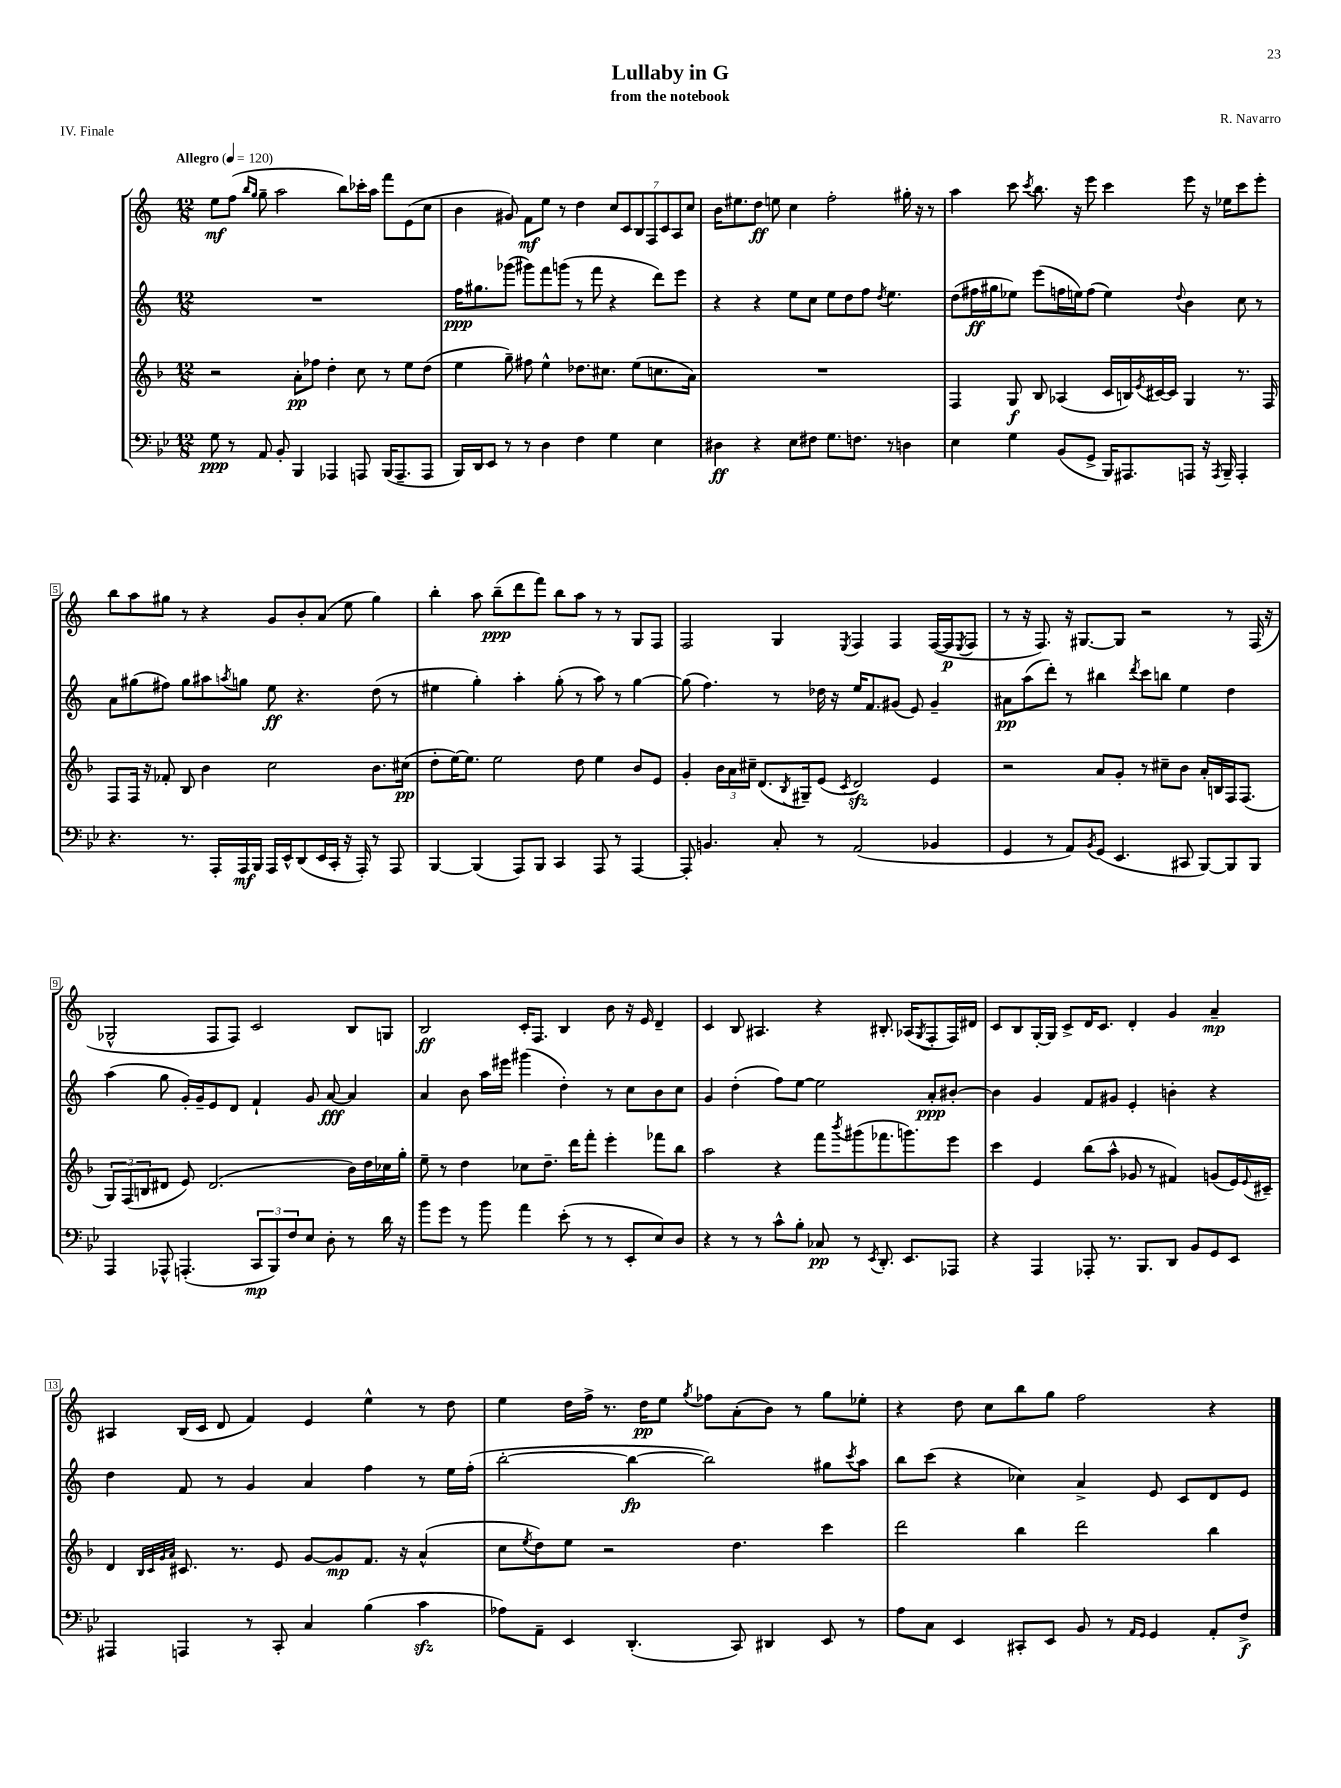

**kern	**kern	**kern	**kern
*staff4	*staff3	*staff2	*staff1
*clefF4	*clefG2	*clefG2	*clefG2
*k[b-e-]	*k[b-]	*k[]	*k[]
*M12/8	*M12/8	*M12/8	*M12/8
*MM120	*MM120	*MM120	*MM120
8G\	2r	1.r	8ee\L
8r	.	.	(8ff\J
.	.	.	16qqbb/LL
.	.	.	16qqgg/JJ
8AA/	.	.	8gg~\
8BB-'/	.	.	2aa\
4BBB-/	8a'\L	.	.
.	8ff-\J	.	.
4AAA-/	4dd'\	.	.
.	.	.	8bb\L)
8AAA/	8cc\	.	16ccc-'\L
.	.	.	16aa\JJ
(16BBB-/LK	8r	.	8fff\L
8.AAA~/	.	.	.
.	8ee\L	.	(8e\
8AAA/J	(8dd\J	.	8cc\J
=	=	=	=
16BBB-/LL)	4ee\	16ff\LK	4b\
16DD/J	.	8.gg#\	.
8EE-/J	.	.	.
8r	8gg~\)	(8ggg-\J	8g#/)
8r	8ff#\	8ggg#\L)	8f\L
4D\	4ee^^\	8fff\	8ee\J
.	.	(8ggg\J	8r
4F\	8.dd-\L	8r	4dd\
.	.	8fff\	.
.	8.cc#\J	.	.
4G\	.	4r	14cc/L
.	.	.	14c/
.	(8ee\L	.	.
.	.	.	14B/
.	.	.	14F/
4E-\	8.cc\	8ddd\L)	.
.	.	.	14c/
.	.	.	14A/
.	.	8eee\J	.
.	.	.	14cc/J
.	16a\Jk)	.	.
=	=	=	=
4D#\	1.r	4r	16b\LK
.	.	.	8.ee#\
4r	.	4r	8dd\J
.	.	.	8ee\
8E-\L	.	8ee\L	4cc\
8F#\J	.	8cc\J	.
8.G\L	.	8ee\L	2ff'\
.	.	8dd\	.
8.F\J	.	.	.
.	.	8ff\J	.
.	.	8qdd/	.
8r	.	4.ee\	.
4D\	.	.	16gg#'\
.	.	.	16r
.	.	.	8r
=	=	=	=
4E-\	4F/	(8dd\L	4aa\
.	.	16ff#\L	.
.	.	16gg#\J	.
4G\	8G/	8ee-\J)	8ccc\
.	.	.	8qccc/
.	8B-/	(8eee\L	8.bb\
(8BB-/L	(4A-/	16ff\L	.
.	.	16ee\J)	16r
8GG^/J	.	(8ff\J	8eee\
16BBB-/LK)	16c/LL	4ee\)	4ccc\
8.AAA#/	16B/)	.	.
.	8qe/	.	.
.	[16c#/	.	.
.	16c#/]JJ	.	.
.	.	8qqdd/	.
8AAA/J	4G/	4b\	8eee\
16r	.	.	16r
8qAAA/	.	.	.
16BBB-~/	.	.	16ee-\LK
4AAA'/	8.r	8cc\	8ccc\
.	.	8r	8eee'\J
.	16F/	.	.
=	=	=	=
4.r	8F/L	8a\L	8bb\L
.	16F/Jk	(8gg#\	8aa\
.	16r	.	.
.	8f-'/	8ff#\J)	8gg#\J
8.r	8B-/	8gg#\L	8r
.	4b-\	8aa#\	4r
16AAA'/LL	.	.	.
.	.	8qaa/	.
16AAA/	.	8gg\J	.
16BBB-/JJ	.	.	.
16AAA/LL	2cc\	8ee\	8g/L
16EE-^^/J	.	.	.
(8DD/	.	4.r	8b'/
16EE-/L	.	.	(8a/J
16CC'/JJ	.	.	.
16r	.	.	8ee\
16AAA'/)	.	.	.
8r	8.b-\L	(8dd\	4gg#\)
8AAA/	.	8r	.
.	(16cc#\Jk	.	.
=	=	=	=
[4BBB-/	8dd'\L	4ee#\	4bb'\
.	[16ee\K)	.	.
.	8.ee\]J	.	.
(4BBB-/]	.	4gg'\)	8aa\
.	2ee\	.	(8bb~\L
8AAA/L)	.	4aa'\	8ddd\
8BBB-/J	.	.	8fff\J)
4CC/	.	(8gg'\	8bb\L
.	8dd\	8r	8aa\J
8AAA/	4ee\	8aa\)	8r
8r	.	8r	8r
[4AAA/	8b-/L	[4gg\	8G/L
.	8e/J	.	8F/J
=	=	=	=
8AAA'/]	4g'/	(8gg\]	2F/
4.BB/	.	4.ff\)	.
.	24b-\LL	.	.
.	24a\	.	.
.	24cc#~\JJ	.	.
.	(8.d/L	.	.
8C'/	.	8r	4G/
.	8qB-/	.	.
.	16G#~/k)	.	.
8r	(8e/J	16dd-\	.
.	.	16r	.
.	8qc/	.	8qE/
(2AA/	2d/)	16ee/LK	4F/
.	.	8.f/	.
.	.	(8g#/J	4F/
.	.	8e/)	.
4BB-/	4e/	4g#~/	([16F/LL
.	.	.	16F/]J
.	.	.	8qE/
.	.	.	8F/J
=	=	=	=
4GG/	2r	8a#\L	8r
.	.	(8aa\	16r
.	.	.	8.F/)
8r	.	8ddd'\J)	.
8AA/L)	.	8r	16r
.	.	.	[8.G#/L
8qBB-/	.	.	.
(8GG/J	8a/L	4bb#\	.
4.EE-/	8g'/J	.	8G#/]J
.	.	8qddd/	.
.	8r	8ccc\L	2r
.	8cc#~\L	8bb\J	.
8CC#/	8b-\J	4ee\	.
[8BBB-/L)	16a'/LL	.	.
.	16B/	.	.
8BBB-/]	16F/J	4dd\	8r
.	(8.F/J	.	.
8BBB-/J	.	.	(16F/
.	.	.	16r
=	=	=	=
4AAA/	12G/L)	(4aa\	2G-^^/
.	(12F/	.	.
.	12B/	.	.
8AAA-^^/	8d#/J	8gg\	.
(4.AAA'/	8e/)	16g'/LL)	.
.	.	16g~/J	.
.	(2.d#/	8e/	8F/L
.	.	8d/J	8F/J)
12CC/L	.	4f`/	2c/
12BBB-/)	.	.	.
12F/	.	.	.
8E-/J	.	8g/	.
8D'\	.	[8a/	.
8r	16b-\LL)	4a/]	8B/L
.	16dd\	.	.
16d\	16cc-\	.	8G/J
16r	16gg'\JJ	.	.
=	=	=	=
8b-\L	8ee~\	4a/	2B/
8g\J	8r	.	.
8r	4dd\	8b\	.
8b-\	.	16aa\LL	.
.	.	16eee#\JJ	.
4a\	8cc-\L	(4ggg#\	16c'/LK
.	.	.	8.F/J
.	8.dd~\J	.	.
(8e-'\	.	4dd'\)	4B/
.	16ddd\LK	.	.
8r	8fff'\J	.	.
8r	4eee'\	8r	8b\
8EE-'/L	.	8cc\L	16r
.	.	.	16e/
8E-/)	8fff-\L	8b\	4d~/
8D/J	8bb-\J	8cc\J	.
=	=	=	=
4r	2aa\	4g/	4c/
8r	.	(4dd'\	8B/
8r	.	.	4.A#/
8c^^\L	4r	8ff\L)	.
8B-'\J	.	[8ee\J	.
8C-/	8fff\L	2ee\]	4r
.	8qbbb-/	.	.
8r	(8ggg#\	.	.
8qEE-/	.	.	.
8.DD'/	8.fff-\	.	8.B#'/
8.EE-/L	8.ggg\)	.	(16A-/LK
.	.	.	8qG/
.	.	8a'/L	8F'/
8AAA-/J	8eee\J	[8b#'/J	16F/L)
.	.	.	16d#/JJ
=	=	=	=
4r	4ccc\	4b#\]	8c/L
.	.	.	8B/
4AAA/	4e/	4g/	[16G'/L
.	.	.	16G/]JJ
.	.	.	8c^/L
8AAA-'/	(8bb-\L	8f/L	16d/K
.	.	.	8.c/J
8.r	8aa^^\J	8g#/J	.
.	8g-/	4e'/	4d'/
8.BBB-/L	.	.	.
.	8r	.	.
8DD/J	4f#/)	4b'\	4g/
8BB-/L	.	.	.
8GG/	(8g/L	4r	4a~/
8EE-/J	16e/L)	.	.
.	8qqe/	.	.
.	16c#~/JJ	.	.
=	=	=	=
4AAA#/	4d/	4dd\	4A#/
.	32qqB-/LLL	.	.
.	32qqc/	.	.
.	32qqg/	.	.
.	32qqa/JJJ	.	.
4AAA/	8.c#/	8f/	(16B/LL
.	.	.	16c/JJ
.	.	8r	8d/
.	8.r	.	.
8r	.	4g/	4f/)
8CC'/	8e/	.	.
4C/	[8g/L	4a/	4e/
.	8g/]	.	.
(4B-\	8.f/J	4ff\	4ee^^\
.	16r	.	.
4c\	(4a^^/	8r	8r
.	.	16ee\LL	8dd\
.	.	(16ff'\JJ	.
=	=	=	=
8A-\L)	8cc\L	[2bb'\	4ee\
.	8qee/	.	.
8AA~\J	8dd\)	.	.
4EE-/	8ee\J	.	16dd\LL
.	.	.	16ff^\JJ
.	2r	.	8.r
(4.DD'/	.	4bb\_	.
.	.	.	16dd\LK
.	.	.	8ee\J
.	.	.	8qgg/
.	.	2bb\])	8ff-\L
8CC/)	4.dd\	.	(8a'\
4DD#/	.	.	8b\J)
.	.	.	8r
8EE-/	4ccc\	8gg#\L	8gg\L
.	.	8qccc/	.
8r	.	8aa\J	8ee-'\J
=	=	=	=
8A\L	2ddd\	8bb\L	4r
8C\J	.	(8ccc\J	.
4EE-/	.	4r	8dd\
.	.	.	8cc\L
8CC#'/L	4bb-\	4cc-\)	8bb\
8EE-/J	.	.	8gg\J
8BB-/	2ddd\	4a^/	2ff\
8r	.	.	.
16qqAA/LL	.	.	.
16qqGG/JJ	.	.	.
4GG/	.	8e/	.
.	.	8c/L	.
8AA'/L	4bb-\	8d/	4r
8F^/J	.	8e/J	.
==	==	==	==
*-	*-	*-	*-
